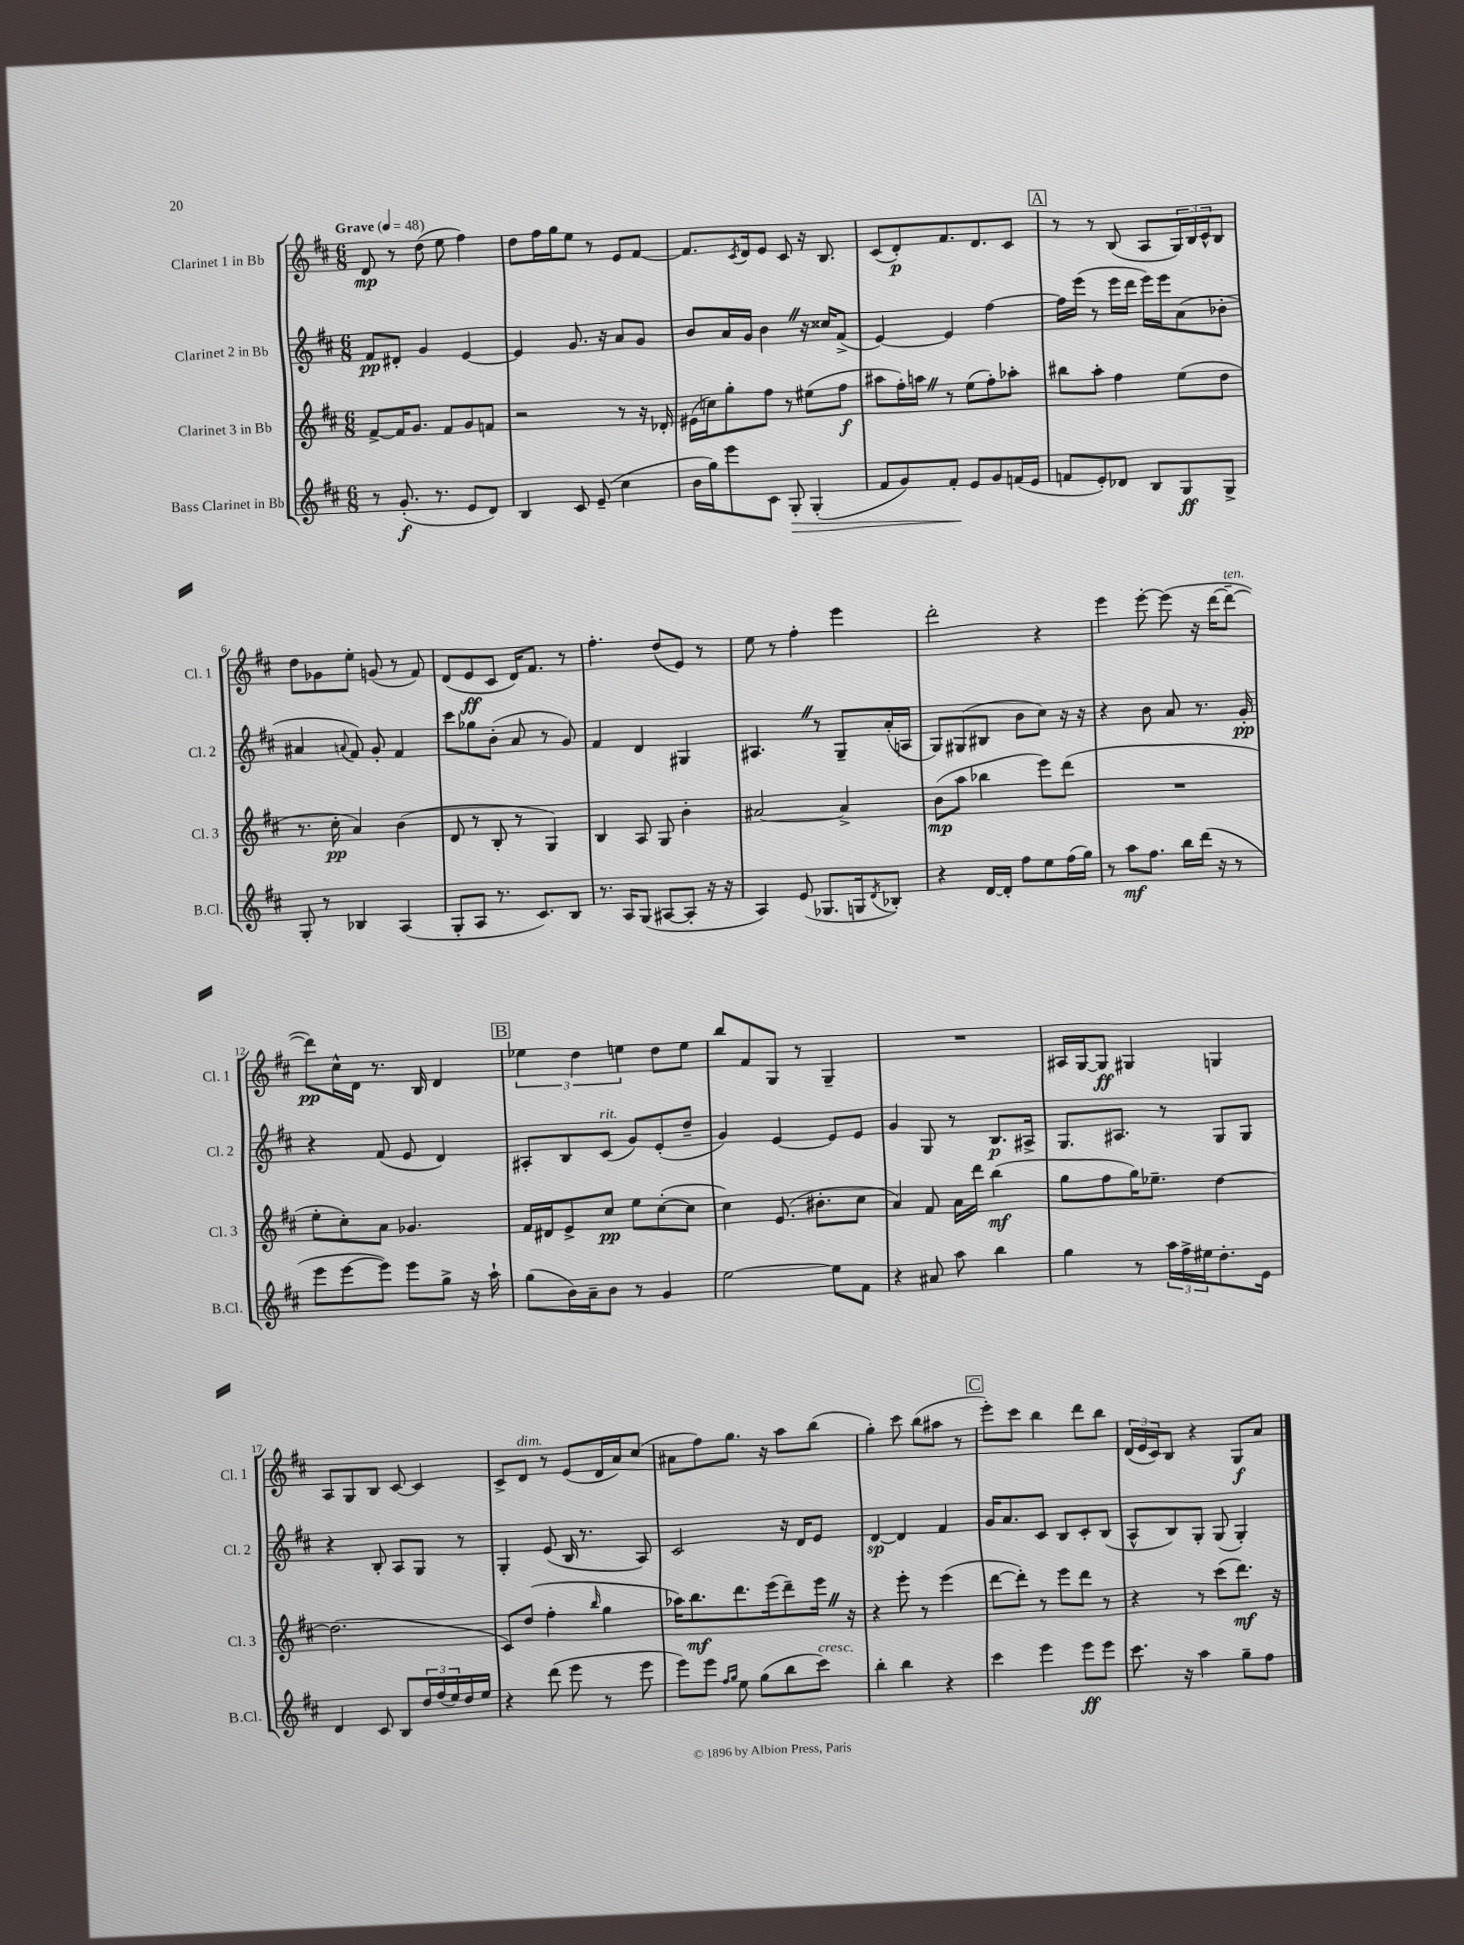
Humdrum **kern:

**kern	**dynam	**kern	**dynam	**kern	**dynam	**kern	**dynam
*part4	*part4	*part3	*part3	*part2	*part2	*part1	*part1
*staff4	*staff4	*staff3	*staff3	*staff2	*staff2	*staff1	*staff1
*I"Bass Clarinet in Bb	*	*I"Clarinet 3 in Bb	*	*I"Clarinet 2 in Bb	*	*I"Clarinet 1 in Bb	*
*I'B.Cl.	*	*I'Cl. 3	*	*I'Cl. 2	*	*I'Cl. 1	*
*clefG2	*	*clefG2	*	*clefG2	*	*clefG2	*
*k[f#c#]	*	*k[f#c#]	*	*k[f#c#]	*	*k[f#c#]	*
*M6/8	*	*M6/8	*	*M6/8	*	*M6/8	*
*MM48	*	*MM48	*	*MM48	*	*MM48	*
=1	=1	=1	=1	=1	=1	=1	=1
!	!	!	!	!	!	!LO:TX:a:B:t=Grave	!
8r	.	[8f#^/L	.	8f#/L	pp	8d/	mp
(8.g'/	f	16f#/K]	.	8d#X'/J	.	8r	.
.	.	8.g/J	.	.	.	.	.
.	.	.	.	4g/	.	(8dd\	.
8.r	.	.	.	.	.	.	.
.	.	8f#/L	.	.	.	8ee\	.
8e/L	.	8g/	.	[4e/	.	4ff#\)	.
8d/J)	.	8fn/J	.	.	.	.	.
=2	=2	=2	=2	=2	=2	=2	=2
4B/	.	2r	.	4e/]	.	8dd\L	.
.	.	.	.	.	.	16ff#\L	.
.	.	.	.	.	.	16gg\J	.
8c#/	.	.	.	8.g/	.	8ee\J	.
(8e~/	.	.	.	.	.	8r	.
.	.	.	.	16r	.	.	.
4cc#\	.	8r	.	8a/L	.	8e/L	.
.	.	16r	.	8g/J	.	[8f#/J	.
.	.	16d-X'/	.	.	.	.	.
=3	=3	=3	=3	=3	=3	=3	=3
16b\LL	.	(16e#X\LL	.	8b/L	.	8.f#/L]	.
16gg\J)	.	16ccn\J)	.	.	.	.	.
8eee\	.	8gg'\	.	16a/L	.	.	.
.	.	.	.	.	.	8qc#/	.
.	.	.	.	16g/JJ	.	16d/k	.
8c#\J	.	8ff#\J	.	4bZ\	.	8e/J	.
!	!LO:HP:b	!	!	!	!	!	!
8G'/	>	8r	.	.	.	8c#/	.
(4G'/	.	(8ee#X\L	.	16r	.	16r	.
.	.	.	.	16cc##X/KL	.	8.B/	.
.	.	8ff#\J	f	(8f#^/J	.	.	.
=4	=4	=4	=4	=4	=4	=4	=4
8f#/L	.	8aa#X\L	.	[4e/)	.	(8c#/L	.
8g/)	.	16ff#'\L)	.	.	.	8d'/)	p
.	.	16aanZ\JJ	.	.	.	.	.
8f#'/J	.	8r	.	4e/]	.	8.f#/	.
8e/L	]	(8ee\L	.	.	.	.	.
.	.	.	.	.	.	8.d/	.
8g/	.	8ff#'\)	.	[4ff#\	.	.	.
(16fn/L	.	8aa-X'\J	.	.	.	8c#/J	.
16e/JJ	.	.	.	.	.	.	.
!!LO:REH:place=s1:t=A
=5	=5	=5	=5	=5	=5	=5	=5
8fn/L	.	8bb#X\L	.	16ff#\LL]	.	8r	.
.	.	.	.	(16eee\JJ	.	.	.
8e'/)	.	8aa'\J	.	8r	.	8r	.
8d-X/J	.	4ff#\	.	16eee\LL	.	(8B/	.
.	.	.	.	16ddd\JJ	.	.	.
8B/L	.	.	.	16eee\LL)	.	8A/L	.
.	.	.	.	16eee\J	.	.	.
8G/	ff	(8ee\L	.	(8a\	.	24G/L)	.
.	.	.	.	.	.	24B/	.
.	.	.	.	.	.	24c#^^/J	.
8G^/J	.	8dd\J	.	8b-X'\J	.	8B/J	.
!!LO:LB:g=z
=6	=6	=6	=6	=6	=6	=6	=6
8G'/	.	8.r	.	4a#X/	.	8dd\L	.
8r	.	.	.	.	.	8g-X\	.
.	.	16cc#'\	pp	.	.	.	.
.	.	.	.	8qqan/	.	.	.
4B-X/	.	4a/)	.	8f#/)	.	8ee'\J	.
.	.	.	.	8g'/	.	(8gn/	.
(4A/	.	(4b\	.	4f#/	.	8r	.
.	.	.	.	.	.	8f#/)	.
=7	=7	=7	=7	=7	=7	=7	=7
8G'/L	.	8d/	.	8ccc#\L	.	(8d/L	.
8A/J	.	8r	.	8gg-X\	.	8e/	ff
8.r	.	8B'/	.	(8b'\J	.	8c#/J	.
.	.	8r	.	8a/	.	16d/KL)	.
8.c#/L)	.	.	.	.	.	8.f#/J	.
.	.	4G/)	.	8r	.	.	.
8B/J	.	.	.	8g/)	.	8r	.
=8	=8	=8	=8	=8	=8	=8	=8
8.r	.	4B/	.	4f#/	.	4.ff#'\	.
16A/KL	.	.	.	.	.	.	.
(8G/J	.	8A/	.	4d/	.	.	.
[8A#X/L	.	8G/	.	.	.	(8dd/L	.
8A#'/J]	.	4b'\	.	4G#X/	.	8e/J)	.
16r	.	.	.	.	.	8r	.
16r	.	.	.	.	.	.	.
=9	=9	=9	=9	=9	=9	=9	=9
4A/)	.	[2a#X/	.	4.A#XZ/	.	8ee\	.
.	.	.	.	.	.	8r	.
(8e/	.	.	.	.	.	4ff#'\	.
8.G-X/L	.	.	.	8r	.	.	.
.	.	4a#^/]	.	8G~/L	.	4eee\	.
16Gn/k	.	.	.	.	.	.	.
8qd/	.	.	.	.	.	.	.
8B-X'/J)	.	.	.	(16a'/L	.	.	.
.	.	.	.	16An/JJ	.	.	.
=10	=10	=10	=10	=10	=10	=10	=10
4r	.	(8b\L	mp	8G/L)	.	2ddd'\	.
.	.	8aa\J	.	(8G#X/	.	.	.
[16d/LL	.	4bb-X\	.	8B#X/J	.	.	.
16d'/JJ]	.	.	.	.	.	.	.
8ff#\L	.	.	.	8b\L	.	.	.
8ee\	.	8eee\L)	.	8cc#\J)	.	4r	.
(16ff#\L	.	(8ddd\J	.	16r	.	.	.
16gg\JJ)	.	.	.	16r	.	.	.
=11	=11	=11	=11	=11	=11	=11	=11
8r	.	2.r	.	4r	.	4eee\	.
8aa\L	mf	.	.	.	.	.	.
8.ff#\J	.	.	.	8b\	.	[8eee'\	.
.	.	.	.	8a/	.	(8eee\]	.
16bb\LL	.	.	.	.	.	.	.
(16ddd\JJ	.	.	.	8.r	.	16r	.
16r	.	.	.	.	.	[16ddd\KL	.
!	!	!	!	!	!	!LO:TX:a:i:t=ten.	!
8r	.	.	.	.	.	8ddd~\J_	.
.	.	.	.	16g'/	pp	.	.
!!LO:LB:g=z
=12	=12	=12	=12	=12	=12	=12	=12
8eee\L	.	8ee'\L	.	4r	.	8ddd\L])	pp
[8eee\	.	8cc#'\)	.	.	.	16cc#^^\L	.
.	.	.	.	.	.	16d\JJ	.
8eee\J])	.	8a\J	.	(8f#/	.	8.r	.
8eee\L	.	4.g-X/	.	8e/	.	.	.
.	.	.	.	.	.	16B/	.
8gg^\J	.	.	.	4d/)	.	4d/	.
16r	.	.	.	.	.	.	.
16aa`\	.	.	.	.	.	.	.
!!LO:REH:place=s1:t=B
=13	=13	=13	=13	=13	=13	=13	=13
(8gg\L	.	16f#/LL	.	8A#X'/L	.	6ee-X\	.
.	.	16d#X/J	.	.	.	.	.
16b\L)	.	8e^/	.	8B/	.	.	.
.	.	.	.	.	.	6dd\	.
16a~\J	.	.	.	.	.	.	.
!	!	!	!	!LO:TX:a:i:t=rit.	!	!	!
8b\J	.	8cc#/J	pp	(8c#/J	.	.	.
.	.	.	.	.	.	6een\	.
8r	.	8ee\L	.	8g/L)	.	.	.
4g/	.	([8cc#'\	.	(8e'/	.	8dd\L	.
.	.	8cc#\J]	.	8dd~/J	.	8ee\J	.
=14	=14	=14	=14	=14	=14	=14	=14
[2ee\	.	4cc#\)	.	4g/)	.	8bb/L	.
.	.	.	.	.	.	8f#/	.
.	.	(8.e/	.	[4e/	.	8G/J	.
.	.	.	.	.	.	8r	.
.	.	8.b#X'\L	.	.	.	.	.
8ee\L]	.	.	.	8e/L]	.	4G~/	.
8f#\J	.	8cc#\J	.	8e/J	.	.	.
=15	=15	=15	=15	=15	=15	=15	=15
4r	.	4a/)	.	4g/	.	2.r	.
8a#X/	.	8f#/	.	8G/	.	.	.
8aa\	.	16a\LL	.	8r	.	.	.
.	.	16ddd\JJ	.	.	.	.	.
4bb\	.	(4bb\	mf	8.B/L	p	.	.
.	.	.	.	16A#X^/Jk	.	.	.
=16	=16	=16	=16	=16	=16	=16	=16
4gg\	.	8gg\L	.	8.G/L	.	16A#X/LL	.
.	.	.	.	.	.	[16G/J	.
.	.	8ff#\	.	.	.	8G/J]	ff
.	.	.	.	8.A#X/J	.	.	.
8r	.	16gg\K)	.	.	.	4G#X/	.
.	.	8.ee-X~\J	.	.	.	.	.
24aa\LL	.	.	.	8r	.	.	.
24ff#^\	.	.	.	.	.	.	.
24ee#X\J	.	.	.	.	.	.	.
8.dd'\	.	[4dd\	.	8G/L	.	4Gn/	.
.	.	.	.	8G/J	.	.	.
16e\Jk	.	.	.	.	.	.	.
!!LO:LB:g=z
=17	=17	=17	=17	=17	=17	=17	=17
4d/	.	(2.dd\]	.	4r	.	8A/L	.
.	.	.	.	.	.	8G/	.
8c#/	.	.	.	8B'/	.	8B/J	.
8B/L	.	.	.	8A/L	.	[8c#/	.
24dd/L	.	.	.	8G/J	.	4c#/]	.
(24ff#/	.	.	.	.	.	.	.
24ee/)	.	.	.	.	.	.	.
16dd/	.	.	.	8r	.	.	.
16ee/JJ	.	.	.	.	.	.	.
=18	=18	=18	=18	=18	=18	=18	=18
4r	.	8c#/L)	.	4G'/	.	8c#^/L	.
!	!	!	!	!	!	!LO:TX:a:i:t=dim.	!
.	.	(8dd/J	.	.	.	8d/J	.
(8ddd\	.	4ff#'\	.	(8e/	.	8r	.
8eee\	.	.	.	16B/	.	(8e/L	.
.	.	.	.	8.r	.	.	.
.	.	16qqbb/	.	.	.	.	.
8r	.	4gg\	.	.	.	16d/L	.
.	.	.	.	.	.	16a/J)	.
8eee\	.	.	.	8A/)	.	(8cc#/J	.
=19	=19	=19	=19	=19	=19	=19	=19
8eee\L)	.	16aa-X\KL)	.	2c#/	.	8a#X\L	.
.	.	8.bb\	mf	.	.	.	.
8eee\J	.	.	.	.	.	8ff#\)	.
16qqff#/LL	.	.	.	.	.	.	.
16qqgg/JJ	.	.	.	.	.	.	.
8ee\	.	8.ddd\	.	.	.	8.gg\J	.
(8gg\L	.	.	.	.	.	.	.
.	.	(16eee\k	.	.	.	16r	.
8bb\	.	8ddd~\)	.	16r	.	8aa\L	.
.	.	.	.	16d/KL	.	.	.
!LO:TX:a:i:t=cresc.	!	!	!	!	!	!	!
8ccc#\J)	.	16eeeZ\Jk	.	8e/J	.	(8bb\J	.
.	.	16r	.	.	.	.	.
=20	=20	=20	=20	=20	=20	=20	=20
4bb'\	.	4r	.	[4d/	sp	4gg'\)	.
4bb\	.	8eee'\	.	4d/]	.	8ccc#\	.
.	.	8r	.	.	.	(8bb\L	.
4r	.	(4eee\	.	4f#/	.	8aa#X\J	.
.	.	.	.	.	.	8r	.
!!LO:REH:place=s1:t=C
=21	=21	=21	=21	=21	=21	=21	=21
4ccc#\	.	[8ddd\L	.	16g/KL	.	8eee'\L)	.
.	.	.	.	8.a/	.	.	.
.	.	8ddd'\J])	.	.	.	8ccc#\J	.
4eee\	.	8r	.	8c#/J	.	4bb\	.
.	.	8eee\L	.	8B/L	.	.	.
8eee\L	ff	8ddd\J	.	8c#'/	.	8ddd\L	.
8eee\J	.	8r	.	(8B/J	.	8bb\J	.
=22	=22	=22	=22	=22	=22	=22	=22
8.ccc#\	.	4r	.	8A^^/L	.	(24d/LL	.
.	.	.	.	.	.	24e/	.
.	.	.	.	.	.	24c#/J)	.
.	.	.	.	8B/)	.	8B/J	.
16r	.	.	.	.	.	.	.
4aa\	.	8r	.	8G'/J	.	4r	.
.	.	(8ccc#\L	.	(8G/	.	.	.
8gg~\L	.	8.ddd\J)	mf	4G'/)	.	8G/L	f
8ff#\J	.	.	.	.	.	8a/J	.
.	.	16r	.	.	.	.	.
==	==	==	==	==	==	==	==
*-	*-	*-	*-	*-	*-	*-	*-
